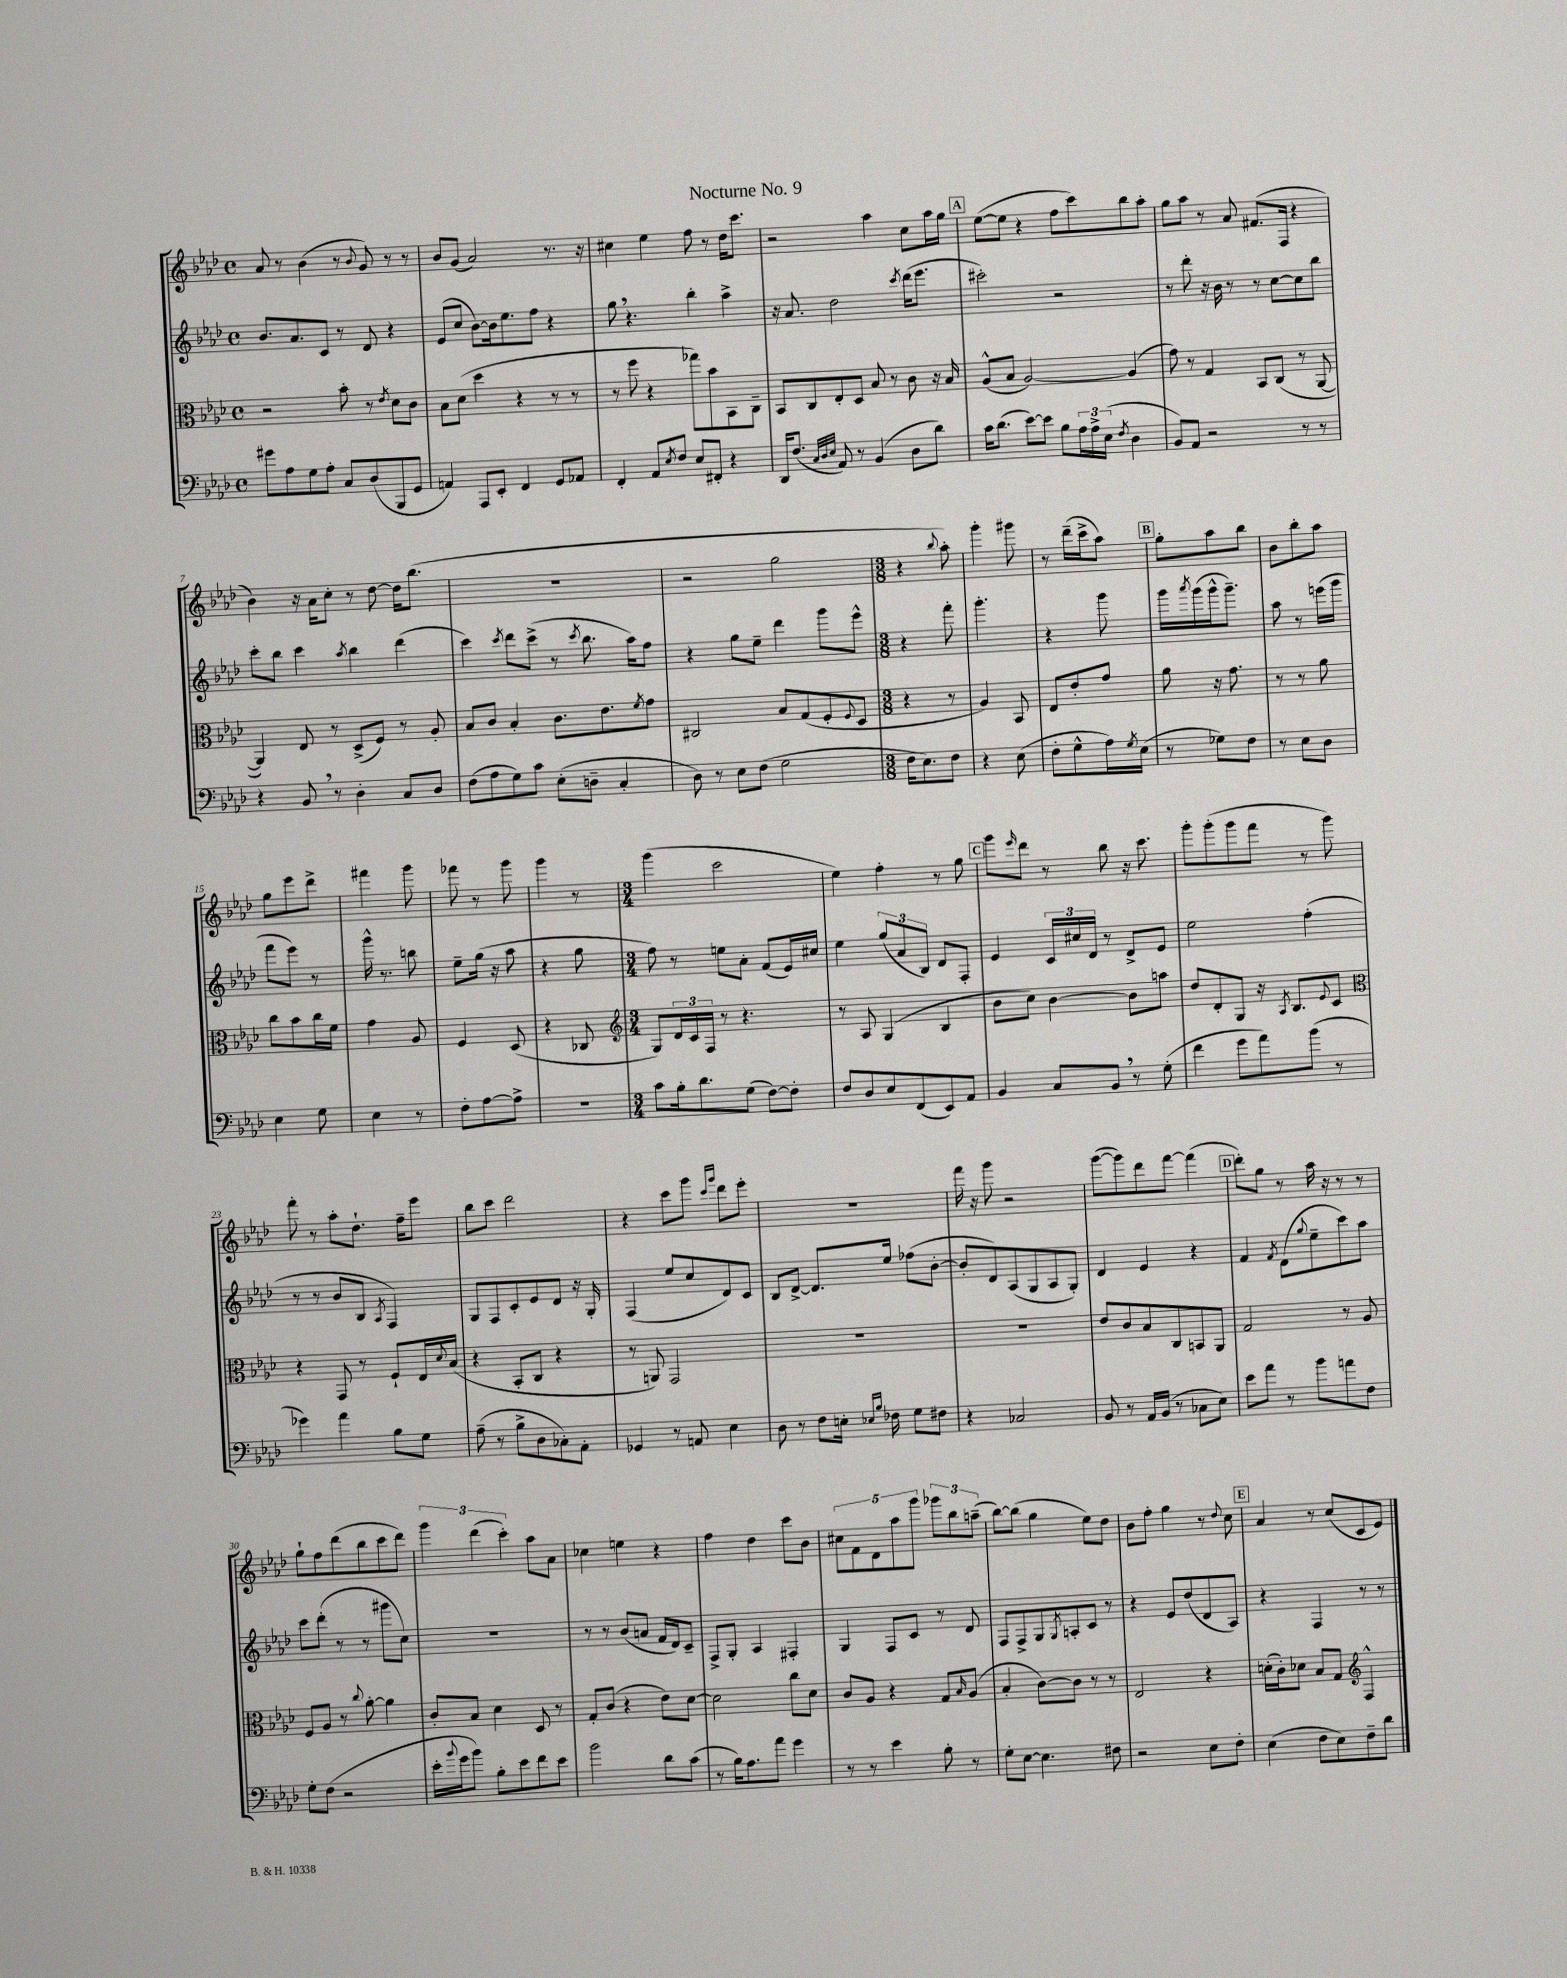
\header { title = "Nocturne No. 9" }
<<
\new StaffGroup <<
\new Staff = "s0" {
    \clef treble \key aes \major \defaultTimeSignature \time 4/4
    aes'8 r8 bes'4( r8 \appoggiatura { bes'8 } g'8) r8 r8 |
    bes'8 g'8( aes'2) r8. r16 |
    cis''4 ees''4 f''8 r8 des''16 c'''8. |
    r2 aes''4 c''8 aes''16 g''16 |
    \mark \markup { \box "A" } ees''8~( ees''8 r4 f''8 c'''8) bes''8 aes''8-. |
    g''8 aes''8 r8 aes'8 fis'8.( f16 r4 |
    bes'4) r16 aes'16 c''8-. r8 des''8~ des''16 bes''8.( |
    R1 |
    r2 g''2 |
    \numericTimeSignature \time 3/8 r4 \appoggiatura { bes''8 } aes''8-.) |
    g'''4-. gis'''8 |
    r8 des'''16--( c'''16-> aes''8) |
    \mark \markup { \box "B" } g''8-. aes''8 bes''8 |
    bes'8 bes''8-. aes''8 |
    g''8 ees'''8 des'''8-> |
    fis'''4 g'''8 |
    fes'''8 r8 g'''8 |
    g'''4 r8 |
    \numericTimeSignature \time 3/4 g'''4( c'''2 |
    ees''4) f''4-. r8 g''8 |
    \mark \markup { \box "C" } g'''8 \grace { ees'''16 } des'''8 r8 bes''8 r16 c'''8. |
    g'''8-. g'''8-.( g'''8 f'''8 r8 g'''8) |
    f'''8-. r8 aes''8-. des''8.-! f''16-- ees'''8 |
    bes''8 c'''8 des'''2 |
    r4 c'''8 g'''8 \grace { c'''16 g'''16 } des'''8 ees'''8-. |
    R2. |
    f'''16 r16 g'''8 r2 |
    g'''8~( g'''8) des'''8 f'''8~ f'''4( |
    \mark \markup { \box "D" } des'''8-.) g''8 r8 aes''16 r16 r8 r8 |
    g''8-! f''8 des'''8( bes''8 c'''8 des'''8) |
    \tuplet 3/2 { g'''4 des'''4( c'''4-.) } aes''8 aes'8 |
    ces''4 e''4 r4 |
    f''4 des''4 c'''8 bes'8 |
    \tuplet 5/4 { cis''8 f'8 des'8 aes''8 g'''8 } \tuplet 3/2 { ges'''8 bes''8 a''8--( } |
    bes''8~) bes''8( g''4 ees''8) des''8 |
    bes'8 f''8-. g''4 r8 \appoggiatura { des''8 } c''8 |
    \mark \markup { \box "E" } aes'4 r8 c''8( c'8 ees'8) \bar "|." |
}
\new Staff = "s1" {
    \clef treble \key aes \major \defaultTimeSignature \time 4/4
    bes'8. aes'8. c'8 r8 des'8 r4 |
    ees'8( c''8 bes'8~) bes'16 ees''8. f''8 r4 |
    g''8 \breathe r4. bes''4-. aes''4-> |
    r16 aes'8. des''2 \acciaccatura { c'''8 } des'''16( ees'''8. |
    \mark \markup { \box "A" } cis'''2-.) r2 |
    r8 des'''8-. r16 bes'16 r8 r8 c''8~ c''8 bes''8 |
    c'''8-. bes''8 c'''4 \acciaccatura { aes''8 } bes''4 des'''4( |
    c'''4) \acciaccatura { c'''8 } des'''8 c'''8->( r8 \acciaccatura { c'''8 } bes''8. aes''16) f''8 |
    r4 g''8 ees''8-- des'''4 g'''8 ees'''8-^ |
    \numericTimeSignature \time 3/8 r4 f'''8-. |
    g'''4.-. |
    r4 g'''8 |
    \mark \markup { \box "B" } g'''16 \acciaccatura { aes'''8 } g'''16( g'''16-^ g'''8.--) |
    aes''8 r8 e'''16( g'''16 |
    f'''8 ees'''8) r8 |
    g'''16-^ r8. b''8 |
    ees''8-- g''16( r16 aes''8 |
    r4 g''8 |
    \numericTimeSignature \time 3/4 f''8) r8 e''8 aes'8-. f'8( ees'16) cis''16 |
    ees''4 \tuplet 3/2 { g''8( aes'8 bes8) } des'8 f8-. |
    \mark \markup { \box "C" } ees'4 \tuplet 3/2 { c'16 cis''16 des'16 } r8 des'8-> ees'8 |
    ees''2 f''4-.( |
    r8 r8 bes'8 bes8 \acciaccatura { aes8 } f4) |
    g8 f8 c'8-. ees'8 des'8 r16 g16-. |
    f4( ees''8 c''8 des'8) c'8 |
    bes8 des'8~-> des'8. ees''16 fes''8( bes'8~-. |
    bes'8-. des'8) aes8( g8 aes8 g8-.) |
    des'4 ees'4 r4 |
    \mark \markup { \box "D" } f'4 \acciaccatura { f'8 } des'8( \appoggiatura { g''8 } ees''8-- c'''8) aes''8 |
    c'''8 des'''8-.( r8 r8 gis'''8 c''8) |
    R2. |
    r8 r8 bes'8( a'8 f'16 des'16) c'8-- |
    f8-> g8-. aes4 fis4-. |
    g4 f8 c'8 r8 des'8 |
    f8 f8-> g8 \acciaccatura { g8 } a8-. c'8 r8 |
    r4 ees'8 des''8( des'8 aes8) |
    \mark \markup { \box "E" } r4 f4 r8 r8 \bar "|." |
}
\new Staff = "s2" {
    \clef alto \key aes \major \defaultTimeSignature \time 4/4
    r2 bes'8-. r8 \acciaccatura { ees'8 } des'8 c'8 |
    bes8 des'8( des''4 r4 r8 r8 |
    r8 f''8 r4 ges''8) bes'8 bes,8 c8-- |
    bes,8 c8 ees8-. des8 bes8 r8 c'8 r16 bes16 |
    \mark \markup { \box "A" } aes8-^( bes8 aes2~) aes4( |
    g'8) r8 g4 bes,8 c8( r8 aes,8~ |
    aes,4) ees8 r8 des8->( f8) r8 aes8-. |
    bes8 c'8 bes4-. c'8. ees'8. \acciaccatura { f'8 } g'8 |
    cis2 bes8 g8( f8-. \appoggiatura { f8 } des8 |
    \numericTimeSignature \time 3/8 r4 r8 |
    aes4) bes,8 |
    ees8 ees'8-. g'8 |
    \mark \markup { \box "B" } aes'8 r16 g'8. |
    r8 r8 aes'8 |
    c''8 bes'8 c''16 f'16 |
    g'4 aes8 |
    f4 des8( |
    r4 ces8 |
    \numericTimeSignature \time 3/4 \clef treble g8) \tuplet 3/2 { des'16 c'16 f16 } r8 r4. |
    r8 aes8 g4( bes4 |
    \mark \markup { \box "C" } bes'8 c''8) bes'4~ bes'8 a''8 |
    des''8 des'8-. g8 r16 \acciaccatura { aes8 } bes8. \appoggiatura { ees'8 } c'8 |
    \clef alto r4 g,8 r8 f8-! ees16 \appoggiatura { des'8 } bes16( |
    r4 bes,8-. c8 r4 |
    r8 a,8) g,2 |
    R2. |
    R2. |
    ees'8 c'8 bes8 c8 b,8 aes,8 |
    \mark \markup { \box "D" } g2 r8 aes8 |
    f8 aes8 r8 \appoggiatura { c''8 } aes'8~-. aes'4 |
    c'8-. bes8 des'4 des8 r8 |
    g8-. c'8( r4 ees'8) des'8~ |
    des'2 c''8 des'8 |
    c'8 aes8 r4 g8 \grace { bes16 } aes8( |
    bes4-. c'8~) c'8 r8 r8 |
    ees2 r4 |
    \mark \markup { \box "E" } d'16-.( c'16-.) des'8 bes8 g8 \clef treble f4-^ \bar "|." |
}
\new Staff = "s3" {
    \clef bass \key aes \major \defaultTimeSignature \time 4/4
    gis'8 aes8 g8 aes8-. c8 des8( bes,,8 g,8 |
    a,4) aes,,8 ees,8-. f,4 g,8 aes,8 |
    f,4-. aes,8 \acciaccatura { ees8 } f8 ees8 fis,8-. r4 |
    des,16 f8.( \grace { c32 des32 ees32 } aes,8) r8 bes,4( des8 des'8) |
    \mark \markup { \box "A" } c'16 des'8.( ees'8~) ees'8 bes8 \tuplet 3/2 { aes16 aes16-> ees16( } \acciaccatura { f8 } des4 |
    bes,8) aes,8 r2 r8 r8 |
    r4 bes,8 \breathe r8 des4-. c8 des8 |
    f8( aes8 g8) c'8 ees8-.( d8-- c4-. |
    des8) r8 ees8 f8( g2 |
    \numericTimeSignature \time 3/8 f16 ees8.) f8 |
    r4 ees8( |
    f8-. g8-^ aes16) \acciaccatura { g8 } ees16( |
    \mark \markup { \box "B" } r8 ges8) f8 |
    r8 ees8 des8 |
    ees4 g8 |
    ees4 r8 |
    f8-. aes8~ aes8-> |
    R4. |
    \numericTimeSignature \time 3/4 c'8 bes16-. des'8. g8( f8~) f8-. |
    f8 des8 ees8 f,8( ees,8) aes,8 |
    \mark \markup { \box "C" } bes,4 c8 bes,8 \breathe r8 g8-.( |
    f'4 g'8 aes'8) bes'8( r8 |
    ges'4) aes'4 bes8 g8 |
    aes8--( r8 bes8-> des8 ces8-.) aes,8-. |
    ges,4 r8 a,8 ees4 |
    des8 r8 f8 e16-. \grace { ees16 bes16 } fes16 g8 fis8 |
    r4 ces2 |
    bes,8 r8 aes,16 bes,16( r8 ces8 ees8) |
    \mark \markup { \box "D" } ees'8 aes'8 r8 bes'8 a'8 f8 |
    g8-. f8( r2 |
    ees'16-. \appoggiatura { bes'8 } g'16 bes'8) bes8-. ees'8 f'8 ees'8 |
    bes'2 des'8 c'8( |
    r8 bes16) aes8. aes'8 g'4 |
    r8 r8 ees'4 bes8-. r8 |
    g8-. ees8~ ees4. fis8 |
    r2 ees8 f8-. |
    \mark \markup { \box "E" } ees4( f8 ees8) f8-- des'8 \bar "|." |
}
>>
>>
